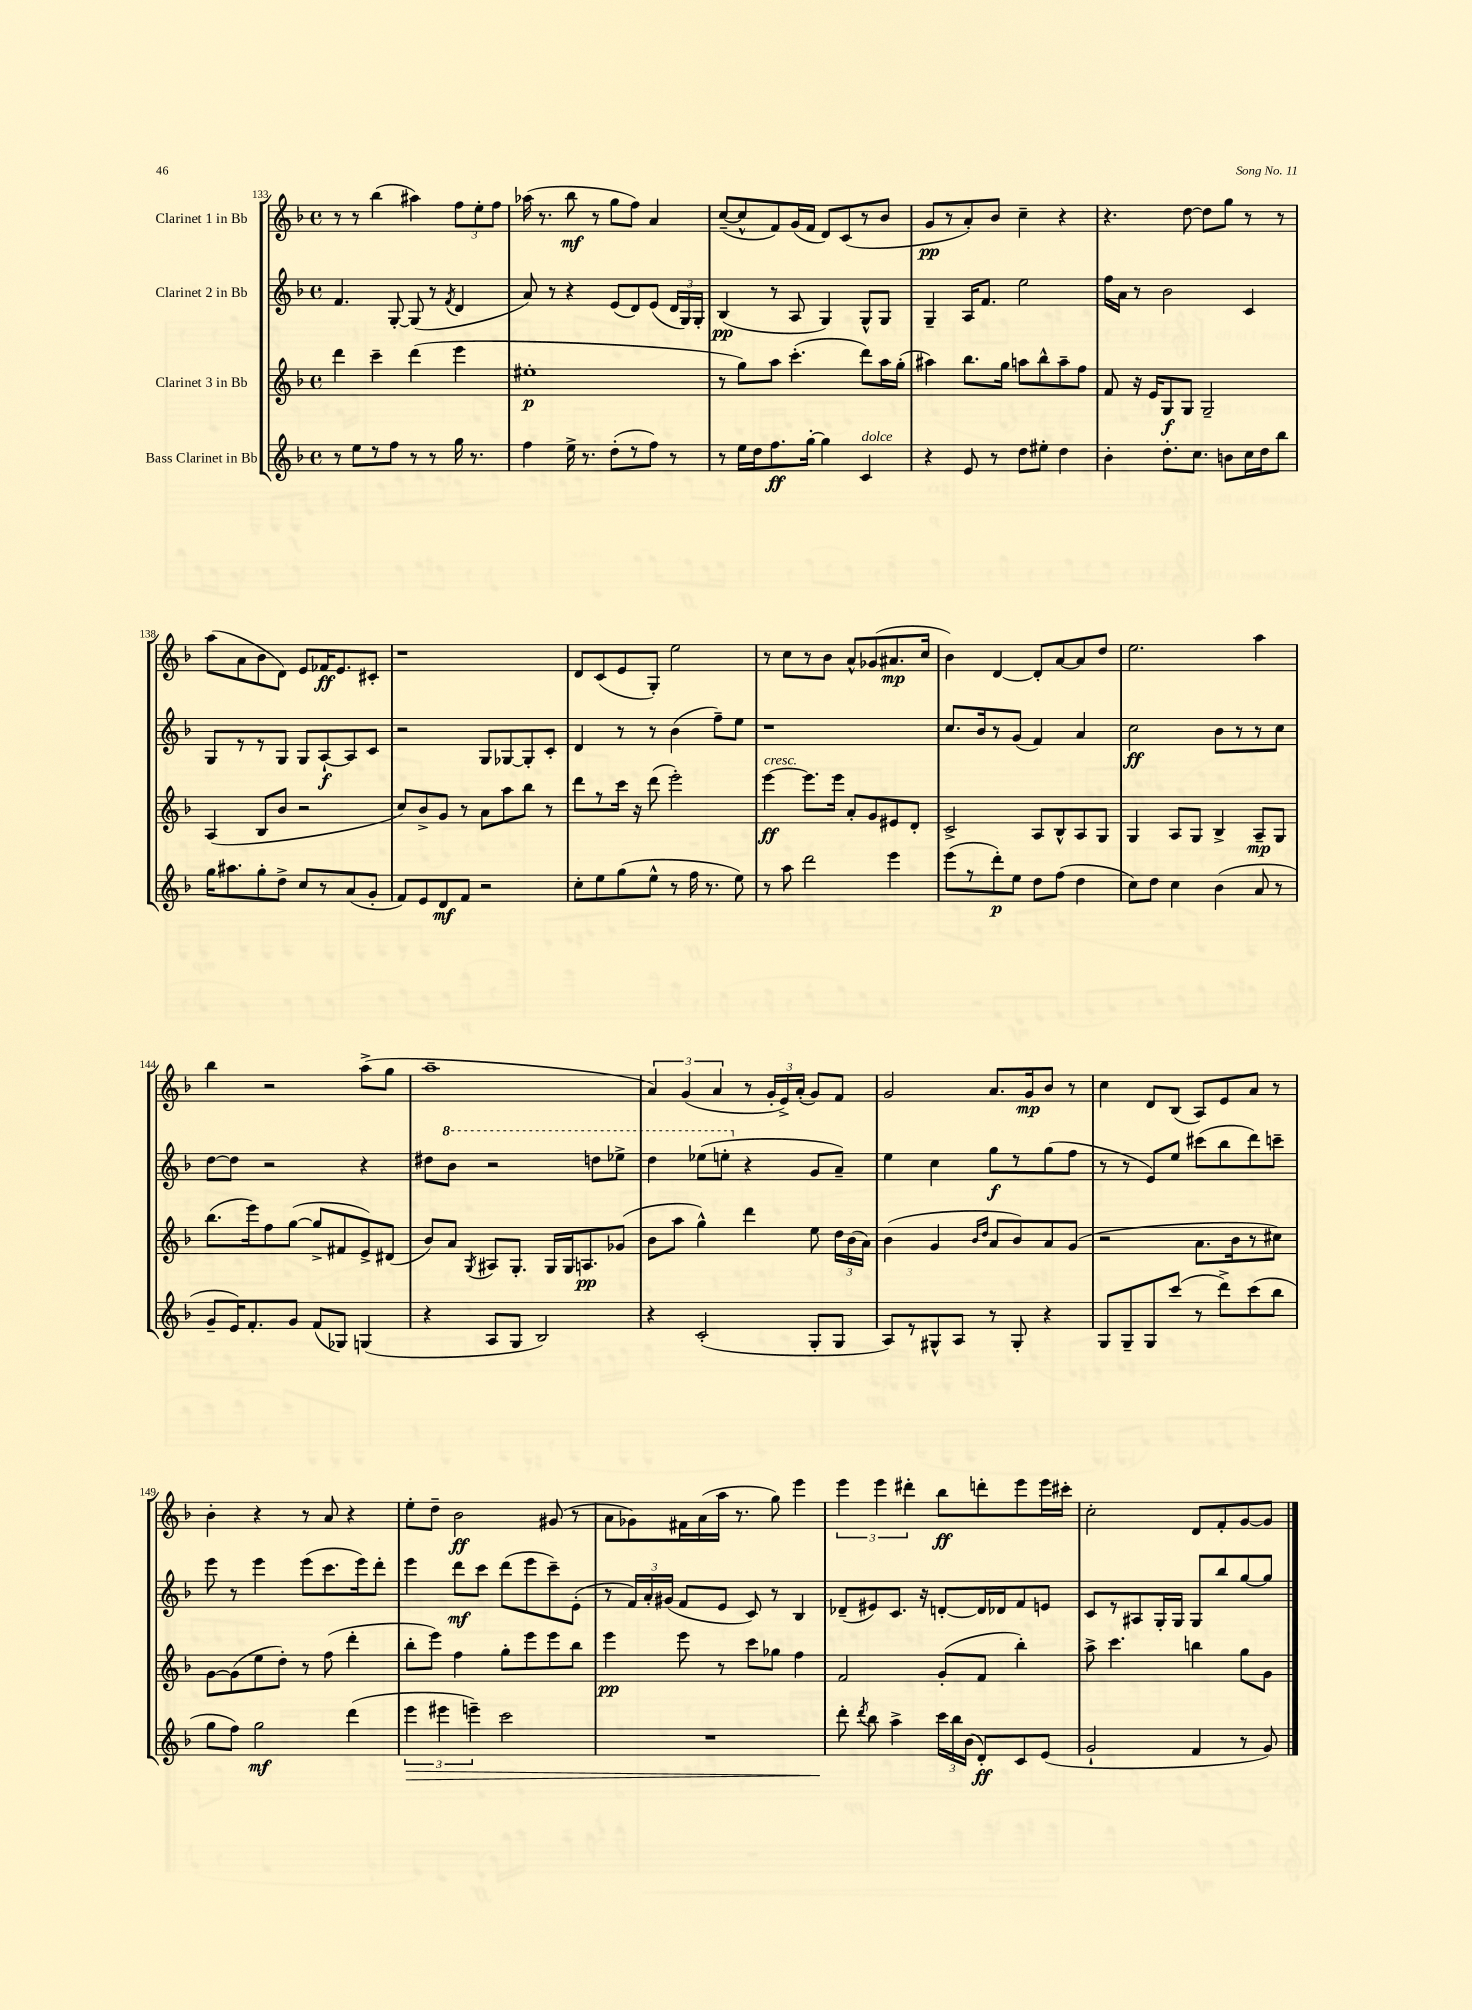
<<
\new StaffGroup <<
\new Staff = "s0" \with { instrumentName = "Clarinet 1 in Bb" } {
    \clef treble \key f \major \defaultTimeSignature \time 4/4
    \autoBeamOff r8 r8 bes''4( ais''4) \tuplet 3/2 { f''8[ e''8-. f''8] } |
    aes''16( r8. bes''8\mf r8 g''8[ f''8]) a'4 |
    c''8[~--( c''8-^ f'8) g'16( f'16] d'8[) c'8( r8 bes'8] |
    g'8[\pp r8 a'8-.) bes'8] c''4-- r4 |
    r4. d''8~ d''8[ g''8] r8 r8 |
    a''8[( a'8 bes'8 d'8]) e'8[ fes'16\ff e'8. cis'8]-. |
    r1 |
    d'8[ c'8( e'8 g8]-.) e''2 |
    r8 c''8[ r8 bes'8] a'8[-^ ges'8( ais'8.\mp c''16] |
    bes'4) d'4~ d'8[-. a'8~ a'8 d''8] |
    e''2. a''4 |
    bes''4 r2 a''8[->( g''8] |
    a''1-- |
    \tuplet 3/2 { a'4) g'4( a'4 } r8 \tuplet 3/2 { g'16[-. e'16->) a'16]-.( } g'8[) f'8] |
    g'2 a'8.[ g'16\mp bes'8] r8 |
    c''4 d'8[ bes8]( a8[) e'8 a'8] r8 |
    bes'4-. r4 r8 a'8 r4 |
    e''8[-. d''8]-- bes'2\ff gis'8( r8 |
    a'8[ ges'8) fis'16 a'16( a''16] r8. g''8) e'''4 |
    \tuplet 3/2 { e'''4 e'''4 dis'''4-. } bes''8[\ff d'''8-. e'''8 e'''16 cis'''16]-. |
    c''2-. d'8[ f'8-. g'8~ g'8] \bar "|." |
}
\new Staff = "s1" \with { instrumentName = "Clarinet 2 in Bb" } {
    \clef treble \key f \major \defaultTimeSignature \time 4/4
    \autoBeamOff f'4. g8~-. g8( r8 \acciaccatura { f'8 } d'4 |
    a'8) r8 r4 e'8[( d'8) e'8]( \tuplet 3/2 { d'16[ g16) g16]-. } |
    bes4\pp( r8 a8 g4) g8[-^ g8] |
    g4-- a16[ f'8.] e''2 |
    f''16[ a'16] r8 bes'2 c'4 |
    g8[ r8 r8 g8] g8[ a8~-!\f a8 c'8] |
    r2 g8[ ges8~ ges8-. c'8]-. |
    d'4 r8 r8 bes'4( f''8[--) e''8] |
    r1 |
    c''8.[ bes'16 r8 g'8]( f'4) a'4 |
    c''2\ff bes'8[ r8 r8 c''8] |
    d''8[~ d''8] r2 r4 |
    dis''8[ \ottava #1 bes''8] r2 d'''!8[ ees'''8]-> |
    d'''4 ees'''8[( e'''8]-. \ottava #0 r4 g'8[ a'8]--) |
    e''4 c''4 g''8[\f r8 g''8( f''8] |
    r8 r8 e'8[) e''8] cis'''8[( bes''8 d'''8) c'''8]-- |
    e'''8 r8 e'''4 e'''8[( c'''8. e'''16) d'''8]-. |
    e'''4 d'''8[\mf c'''8] d'''8[( e'''8 c'''8--) e'8]-.( |
    r8 \tuplet 3/2 { f'16[) a'16-. gis'16]( } f'8[ e'8] c'8) r8 bes4 |
    des'8[--( eis'8) c'8.] r16 d'8[~-. d'16 des'16 f'8 e'8] |
    c'8[ r8 ais8 g16-. g16] g8[ bes''8 g''8~ g''8] \bar "|." |
}
\new Staff = "s2" \with { instrumentName = "Clarinet 3 in Bb" } {
    \clef treble \key f \major \defaultTimeSignature \time 4/4
    \autoBeamOff d'''4 c'''4-- d'''4( e'''4 |
    eis''1-.\p |
    r8 g''8[) a''8] c'''4.-.( d'''8[) a''16 g''16]-.( |
    ais''4) bes''8.[ g''16] a''8[ bes''8-^ a''8-- f''8] |
    f'8 r16 e'16[ g8\f g8] g2-- |
    a4( bes8[ bes'8] r2 |
    c''8[) bes'8-> g'8] r8 a'8[ a''8 bes''8] r8 |
    d'''8[ r8 c'''16] r16 d'''8( e'''2-.) |
    e'''4~\ff^\markup { \italic "cresc." } e'''8.[ e'''16] a'8[-. g'8 eis'8 d'8]-. |
    c'2-> a8[ bes8-^ a8 g8] |
    g4 a8[ g8] bes4-> a8[--\mp g8] |
    bes''8.[( e'''16) f''8 g''8]~( g''8[-> fis'8 e'8->) dis'8]( |
    bes'8[) a'8] \acciaccatura { g8 } ais8[ g8.]-. g16[ g16 a8.\pp ges'8]( |
    bes'8[ a''8] g''4-^) d'''4 e''8 \tuplet 3/2 { d''16[ bes'16( a'16]) } |
    bes'4( g'4 \grace { bes'16[ d''16] } a'8[ bes'8) a'8 g'8]( |
    r2 a'8.[ bes'16 r8 cis''8]) |
    g'8[~ g'8( e''8 d''8]-.) r8 f''8( d'''4-. |
    bes''8[-. e'''8]) f''4 g''8[-. e'''8 e'''8 bes''8] |
    e'''4\pp e'''8 r8 c'''8[ ges''8] f''4 |
    f'2 g'8[-.( f'8] bes''4-.) |
    a''8-> c'''4. b''4 g''8[ g'8] \bar "|." |
}
\new Staff = "s3" \with { instrumentName = "Bass Clarinet in Bb" } {
    \clef treble \key f \major \defaultTimeSignature \time 4/4
    \autoBeamOff r8 e''8[ r8 f''8] r8 r8 g''16 r8. |
    f''4 e''16-> r8. d''8[-.( r8 f''8]) r8 |
    r8 e''16[ d''16 f''8.\ff g''16]~-. g''4 c'4^\markup { \italic "dolce" } |
    r4 e'8 r8 d''8[ eis''8]-. d''4 |
    bes'4-. d''8.[-. c''8.] b'8[ c''16 d''16 bes''8] |
    g''16[ ais''8. g''8-. d''8]-> c''8[ r8 a'8( g'8]-. |
    f'8[) e'8 d'8\mf f'8] r2 |
    c''8[-. e''8 g''8( e''8]-^ r8 f''16 r8. e''8) |
    r8 a''8 d'''2 e'''4 |
    e'''8[( r8 d'''8-.\p) e''8] d''8[ f''8]( d''4 |
    c''8[) d''8] c''4 bes'4( a'8 r8 |
    g'8[-- e'16) f'8.-. g'8] f'8[( ges8]) g4( |
    r4 a8[ g8] bes2) |
    r4 c'2-.( g8[-. g8] |
    a8[) r8 gis8-^ a8] r8 gis8-. r4 |
    g8[ g8-- g8 c'''8]( r8 d'''8[->) c'''8( bes''8] |
    g''8[ f''8]) g''2\mf d'''4( |
    \tuplet 3/2 { e'''4\> eis'''4 e'''4--) } c'''2 |
    R1 |
    d'''8-.\! \acciaccatura { d'''8 } bes''8 a''4-> \tuplet 3/2 { c'''16[ bes''16 bes'16]( } d'8[-.\ff) c'8 e'8]( |
    g'2-! f'4 r8 g'8) \bar "|." |
}
>>
>>
\layout { \context { \Score currentBarNumber = #133 } }
